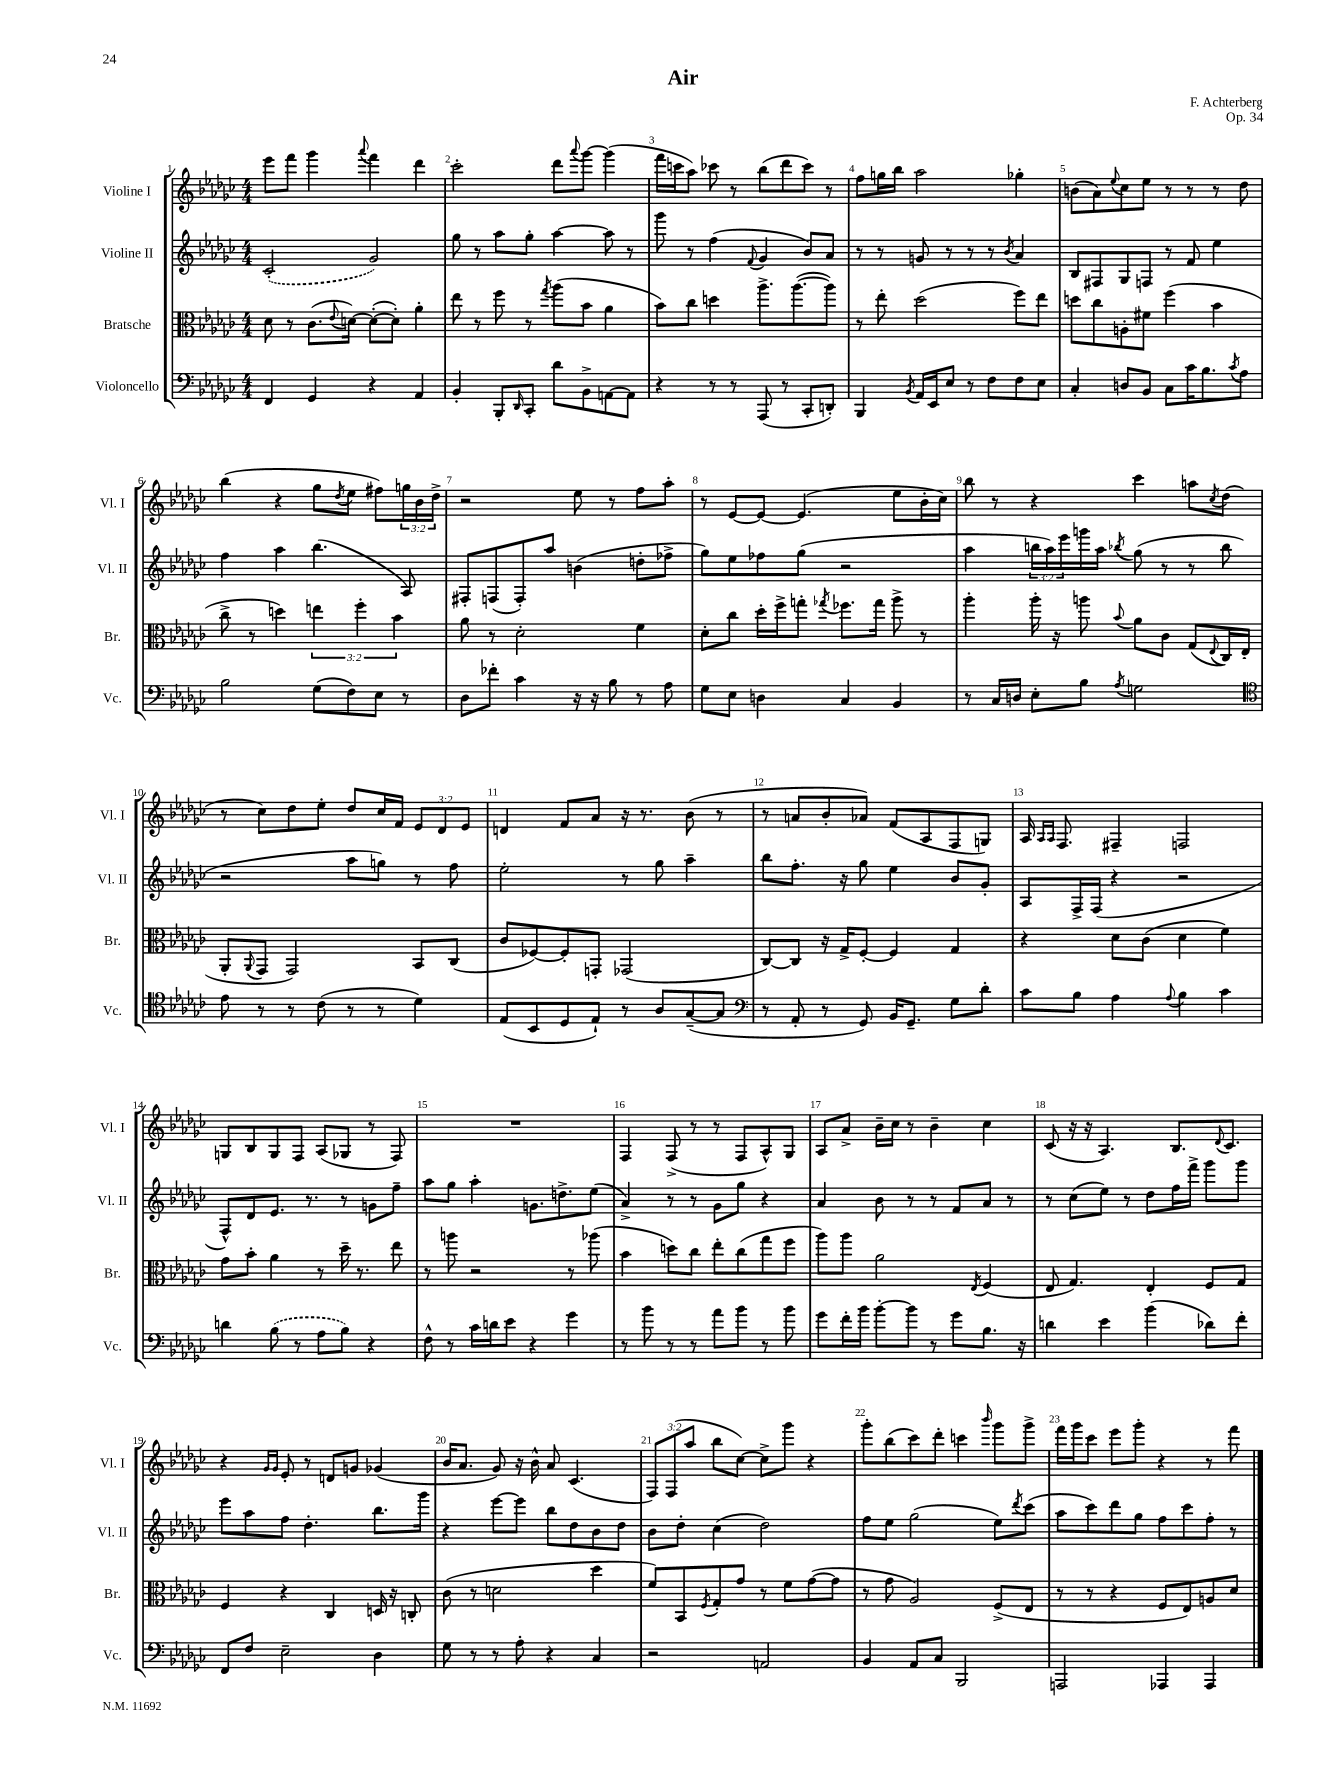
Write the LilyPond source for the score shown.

\header { title = "Air" composer = "F. Achterberg" opus = "Op. 34" }
<<
\new StaffGroup <<
\new Staff = "s0" \with { instrumentName = "Violine I" shortInstrumentName = "Vl. I" } {
    \clef treble \key ges \major \numericTimeSignature \time 4/4 \override Staff.TupletNumber.text = #tuplet-number::calc-fraction-text
    ees'''8 f'''8 ges'''4 \appoggiatura { aes'''8 } f'''4 des'''4 |
    ces'''2-. des'''8 \appoggiatura { aes'''8 } ges'''8~ ges'''4( |
    f'''16 c'''16 aes''8) ces'''8 r8 bes''8( des'''8 ces'''8) r8 |
    f''8 g''16 bes''16 aes''2 ges''4-. |
    b'8( aes'8) \appoggiatura { ees''8 } ces''8 ees''8 r8 r8 r8 des''8 |
    bes''4( r4 ges''8 \acciaccatura { des''8 } ees''8 fis''8) \tuplet 3/2 { g''16 bes'16 des''16-> } |
    r2 ees''8 r8 f''8 aes''8-. |
    r8 ees'8~ ees'8~ ees'4.( ees''8 bes'16-. ces''16) |
    bes''8 r8 r4 ces'''4 a''8 \acciaccatura { ces''8 } des''8( |
    r8 ces''8) des''8 ees''8-. des''8 ces''16 f'16 \tuplet 3/2 { ees'8 des'8 ees'8 } |
    d'4 f'8 aes'8 r16 r8. bes'8( r8 |
    r8 a'8 bes'8-. aes'8) f'8( aes8 f8 g8) |
    aes16 \grace { aes16 aes16 } f8. fis4-- f2 |
    g8 bes8 g8 f8 aes8( ges8 r8 f8) |
    R1 |
    f4 f8->( r8 r8 f8 aes8-^) ges8 |
    aes8 aes'8-> bes'16-- ces''16 r8 bes'4-- ces''4 |
    ces'8( r16 r16 aes4.) bes8. \appoggiatura { des'8 } ces'8. |
    r4 \grace { ges'16 ges'16 } ees'8-. r8 d'8 g'8 ges'4( |
    bes'16 aes'8. ges'8) r16 bes'16-^ aes'8 ces'4.( |
    \tuplet 3/2 { f8) f8( aes''8 } bes''8 ces''8~) ces''8-> ges'''8 r4 |
    ges'''8-. bes''8( ces'''8) des'''8-. c'''4 \grace { bes'''16 } ges'''8 ges'''8-> |
    f'''16 ges'''16 ces'''8 ees'''8 ges'''8-. r4 r8 f'''8 \bar "|." |
}
\new Staff = "s1" \with { instrumentName = "Violine II" shortInstrumentName = "Vl. II" } {
    \clef treble \key ges \major \numericTimeSignature \time 4/4 \override Staff.TupletNumber.text = #tuplet-number::calc-fraction-text
    \once \slurDashed ces'2-.( ges'2) |
    ges''8 r8 aes''8 ges''8-. aes''4~ aes''8 r8 |
    ges'''8 r8 f''4( \appoggiatura { f'8 } ges'4 bes'8) aes'8 |
    r8 r8 g'8 r8 r8 r8 \acciaccatura { bes'8 } aes'4 |
    bes8 fis8 ges8 f8 r8 f'8 ees''4 |
    f''4 aes''4 bes''4.( aes8) |
    fis8-. f8( f8-.) aes''8 b'4( d''8-. fes''8-> |
    ges''8) ees''8 fes''8 ges''8( r2 |
    aes''4 \tuplet 3/2 { b''16 aes''16) ees'''16 } g'''16 aes''16 \acciaccatura { bes''8 } ges''8( r8 r8 bes''8 |
    r2 aes''8 g''8) r8 f''8 |
    ees''2-. r8 ges''8 aes''4-- |
    bes''8 f''8.-. r16 ges''8 ees''4 bes'8 ges'8-. |
    aes8 f16-> f16( r4 r2 |
    f8-^) des'8 ees'8. r8. r8 g'8 f''8-- |
    aes''8 ges''8 aes''4-. g'8. d''8.-> ees''8( |
    aes'4->) r8 r8 ges'8 ges''8 r4 |
    aes'4 bes'8 r8 r8 f'8 aes'8 r8 |
    r8 ces''8( ees''8) r8 des''8 f''16 f'''16-> ges'''8 ges'''8 |
    ees'''8 aes''8 f''8 des''4.-. bes''8. ges'''16 |
    r4 ees'''8~ ees'''8 bes''8 des''8 bes'8 des''8 |
    bes'8 des''8-. ces''4( des''2) |
    f''8 ees''8 ges''2( ees''8) \acciaccatura { des'''8 } ces'''8( |
    aes''8 ces'''8) des'''8 ges''8 f''8 ces'''8 f''8-. r8 \bar "|." |
}
\new Staff = "s2" \with { instrumentName = "Bratsche" shortInstrumentName = "Br." } {
    \clef alto \key ges \major \numericTimeSignature \time 4/4 \override Staff.TupletNumber.text = #tuplet-number::calc-fraction-text
    des'8 r8 ces'8.( \appoggiatura { ees'8 } d'16~) d'8~-.( d'8-.) aes'4-. |
    ees''8 r8 f''8 r8 \acciaccatura { ges''8 } aes''8( bes'8 aes'4 |
    bes'8) ces''8 d''4 aes''8.-> aes''8.~( aes''8) |
    r8 ees''8-. des''2( f''8) ees''8 |
    d''8 ces''8 a8-. fis'8 f''4( bes'4 |
    ces''8-> r8 d''4) \tuplet 3/2 { e''4 f''4-. bes'4 } |
    aes'8 r8 des'2-. f'4 |
    des'8-. ces''8 des''16-. f''16-> g''8-. \acciaccatura { ges''8 } fes''8. ges''16 aes''8-> r8 |
    aes''4-. aes''16-. r16 a''8 \appoggiatura { bes'8 } aes'8 ces'8 ges8( \appoggiatura { ees8 } ces16) ees16( |
    aes,8-. \appoggiatura { aes,8 } ges,8 ges,2) bes,8 ces8( |
    ces'8 fes8~) fes8-. g,8-. ges,2( |
    ces8~) ces8 r16 ges16-> f8~-. f4 ges4 |
    r4 des'8 ces'8( des'4 f'4) |
    ges'8 bes'8-. aes'4 r8 des''16-- r8. ees''8 |
    r8 a''8 r2 r8 aes''8( |
    bes'4 d''8) ces''8 ees''8-. ces''8( ges''8 f''8 |
    aes''8) aes''8 aes'2 \acciaccatura { ees8 } f4( |
    ees8 ges4.) ees4-. f8 ges8 |
    f4 r4 ces4 d16 r16 c8-. |
    ces'8( r8 d'2 des''4 |
    f'8) bes,8 \acciaccatura { f8 } ges8-. ges'8 r8 f'8 ges'8~( ges'8 |
    r8 ges'8 aes2) f8->( ees8 |
    r8 r8 r4 f8 ees8) a8 des'8 \bar "|." |
}
\new Staff = "s3" \with { instrumentName = "Violoncello" shortInstrumentName = "Vc." } {
    \clef bass \key ges \major \numericTimeSignature \time 4/4
    f,4 ges,4 r4 aes,4 |
    bes,4-. bes,,8-. \grace { des,16 } ces,8-. des'8 bes,8-> a,8~ a,8 |
    r4 r8 r8 aes,,8( r8 ces,8-. d,8-.) |
    bes,,4 \acciaccatura { bes,8 } aes,16 ees,16 ees8 r8 f8 f8 ees8 |
    ces4-. d8 bes,8 ces8 ces'16 bes8. \acciaccatura { ces'8 } aes8 |
    bes2 ges8( f8) ees8 r8 |
    des8 fes'8-. ces'4 r16 r16 bes8 r8 aes8 |
    ges8 ees8 d4 ces4 bes,4 |
    r8 ces16 d16 ees8-. bes8 \acciaccatura { aes8 } g2 |
    \clef tenor ees'8 r8 r8 ces'8( r8 r8 des'4) |
    ees8( bes,8 des8 ees8-!) r8 aes8 ges8~--( ges8 |
    \clef bass r8 aes,8-. r8 ges,8) bes,16 ges,8.-- ges8 des'8-. |
    ces'8 bes8 aes4 \appoggiatura { aes8 } bes4 ces'4 |
    d'4 \once \slurDashed bes8( r8 aes8 bes8) r4 |
    f8-^ r8 ces'16 d'16 ees'8 r4 ges'4 |
    r8 bes'8 r8 r8 aes'8 bes'8 r8 bes'8 |
    ges'8 f'16-. bes'16 bes'8~-. bes'8 r8 ges'8 bes8. r16 |
    d'4 ees'4 bes'4( des'8) f'8-. |
    f,8 f8 ees2-- des4 |
    ges8 r8 r8 aes8-. r4 ces4 |
    r2 a,2 |
    bes,4 aes,8 ces8 bes,,2 |
    a,,2 aes,,4 aes,,4 \bar "|." |
}
>>
>>
\layout { \context { \Score \override BarNumber.break-visibility = ##(#f #t #t) barNumberVisibility = #all-bar-numbers-visible } }
